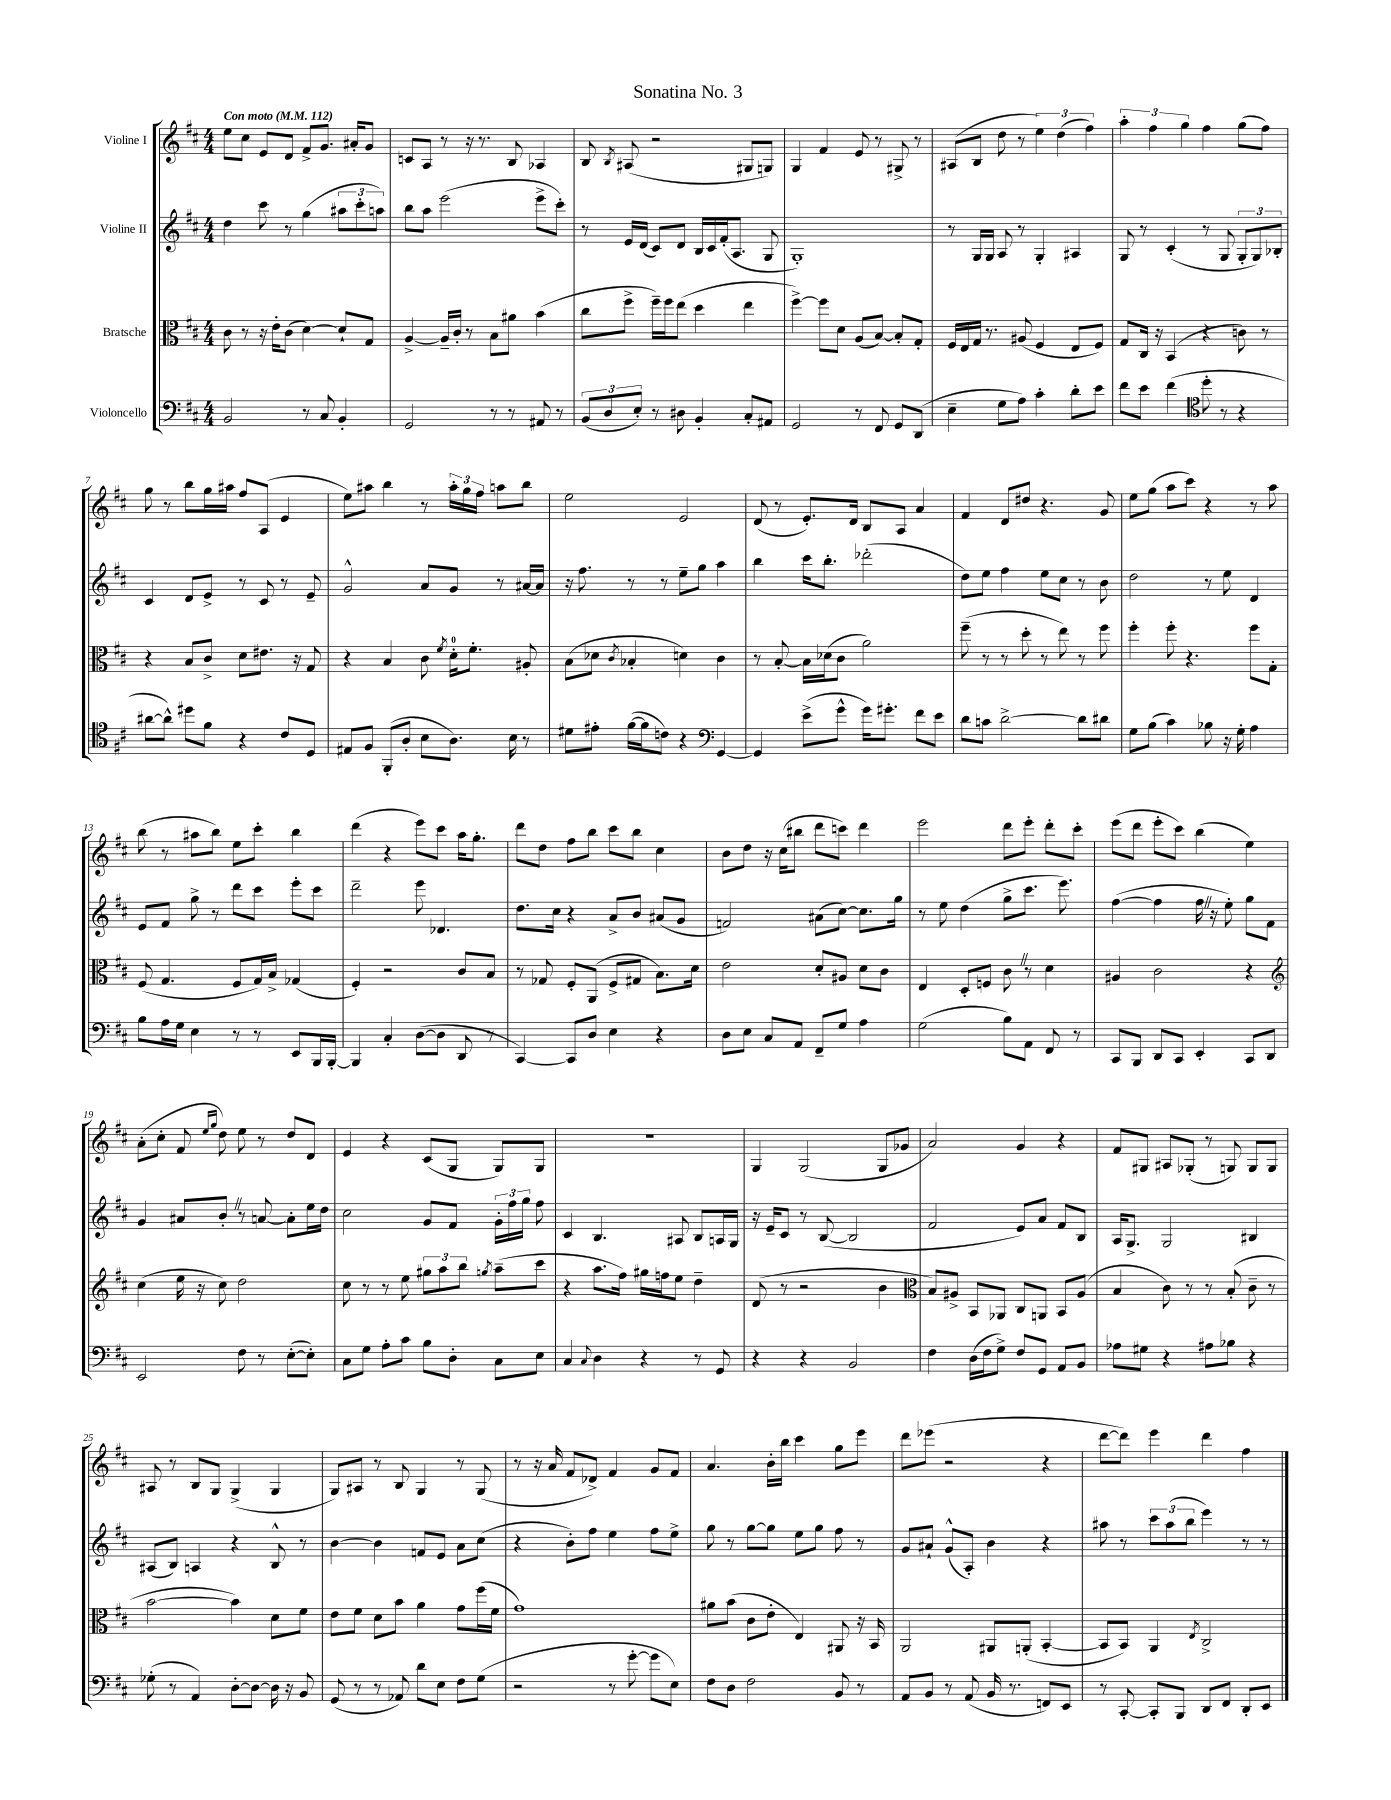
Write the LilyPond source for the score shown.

\header { title = "Sonatina No. 3" }
<<
\new StaffGroup <<
\new Staff = "s0" \with { instrumentName = "Violine I" } {
    \clef treble \key d \major \numericTimeSignature \time 4/4 \tempo "Con moto" 4 = 112
    \autoBeamOff e''8[ cis''8] e'8[ d'8] fis'8[-> g'8.] ais'16[-. g'8] |
    c'8[ a8] r8 r16 r8. b8 aes4 |
    b8 \acciaccatura { b8 } ais8( r2 gis8[ g8]) |
    g4 fis'4 e'8 r8 gis8-> r8 |
    ais8[( b8] d''8 r8 \tuplet 3/2 { e''4) d''4( fis''4) } |
    \tuplet 3/2 { a''4-. fis''4 g''4 } fis''4 g''8[( fis''8]) |
    g''8 r8 b''8[ g''16 ais''16] fis''8[ a8]( e'4 |
    e''8[) ais''8] b''4 r8 \tuplet 3/2 { ais''16[-. g''16 fis''16] } a''8[ b''8] |
    e''2 e'2 |
    d'8( r8 e'8.[-.) d'16] b8[ a8] a'4 |
    fis'4 d'8[ dis''8] r4. g'8 |
    e''8[ g''8]( a''8[ cis'''8]) r4 r8 a''8 |
    b''8( r8 ais''8[ b''8]) e''8[ cis'''8]-. b''4 |
    d'''4( r4 e'''8[) cis'''8] a''16[ g''8.]-. |
    d'''8[ d''8] fis''8[ b''8] cis'''8[ b''8] cis''4 |
    b'8[ d''8] r16 cis''16[( bis''8] d'''8[ c'''8]) d'''4 |
    e'''2 d'''8[ e'''8]-. d'''8[-. cis'''8]-. |
    e'''8[( d'''8] e'''8[-. cis'''8]) b''4( e''4) |
    a'8[-.( cis''8]-. fis'8 \grace { e''16[ g''16] } d''8) e''8 r8 d''8[ d'8] |
    e'4 r4 cis'8[( g8] g8[) g8] |
    r1 |
    g4 g2( g8[ ges'8] |
    a'2) g'4 r4 |
    fis'8[ gis8] ais8[ ges8]-.( r8 g8) g8[ g8] |
    ais8 r8 b8[ g8] g4->( g4 |
    g8[) ais8] r8 b8 g4 r8 g8( |
    r8 r16 a'16 fis'8[ des'8]->) fis'4 g'8[ fis'8] |
    a'4. b'16[-. b''16] cis'''4 g''8[ e'''8] |
    d'''8[ ees'''8]( r2 r4 |
    d'''8[~ d'''8]) e'''4 d'''4 fis''4 \bar "|." |
}
\new Staff = "s1" \with { instrumentName = "Violine II" } {
    \clef treble \key d \major \numericTimeSignature \time 4/4
    \autoBeamOff d''4 cis'''8 r8 g''4( \tuplet 3/2 { ais''8[ cis'''8-. a''8]) } |
    b''8[ a''8] e'''2( e'''8[-> cis'''8]-.) |
    r8 e'16[ d'16]( cis'8[) d'8] b16[ cis'16 fis'16-.( a8.] g8 |
    g1-.) |
    r8 g16[ g16] a8 r8 g4-. ais4 |
    g8 r8 cis'4-.( r8 g8 \tuplet 3/2 { g8[-. g8) bes8]-. } |
    cis'4 d'8[ e'8]-> r8 cis'8 r8 e'8-- |
    g'2-^ a'8[ g'8] r8 ais'16[~ ais'16] |
    r16 fis''8. r8 r8 e''8[-- g''8] a''4 |
    b''4 cis'''16[ b''8.]-. des'''2-.( |
    d''8[) e''8] fis''4 e''8[ cis''8] r8 b'8 |
    d''2 r8 e''8 d'4 |
    e'8[ fis'8] g''8-> r8 d'''8[ cis'''8] e'''8[-. cis'''8] |
    d'''2-- e'''8 des'4. |
    d''8.[ cis''16] r4 a'8[-> b'8] ais'8[( g'8] |
    f'2) ais'8[( cis''8]~) cis''8.[ g''16] |
    r8 e''8 d''4( g''8[-> cis'''8.] e'''8.) |
    fis''4~( fis''4 fis''16 \once \override BreathingSign.text = \markup { \musicglyph "scripts.caesura.straight" } \breathe r16 e''8-.) g''8[ fis'8] |
    g'4 ais'8[ b'8]-. \once \override BreathingSign.text = \markup { \musicglyph "scripts.caesura.straight" } \breathe r8 a'8~ a'8[-. e''16 d''16] |
    cis''2 g'8[ fis'8] \tuplet 3/2 { g'16[-. fis''16 g''16] } fis''8 |
    cis'4 b4. ais8 b8[ a16 g16] |
    r16 e'16[-- cis'8] r8 b8~( b2 |
    fis'2 e'8[) a'8] fis'8[ b8] |
    a16[ g8.]-> g2 bis4 |
    ais8[( b8]) a4 r4 b8-^ r8 |
    b'4~ b'4 f'8[ e'8] a'8[ cis''8]( |
    r4 b'8[-.) fis''8] e''4 fis''8[ e''8]-> |
    g''8 r8 g''8[~ g''8] e''8[ g''8] fis''8 r8 |
    g'8[ ais'8]-! g'8[-^( a8]-.) b'4 r4 |
    ais''8 r8 \tuplet 3/2 { cis'''8[ ais''8( b''8] } e'''4) r8 r8 \bar "|." |
}
\new Staff = "s2" \with { instrumentName = "Bratsche" } {
    \clef alto \key d \major \numericTimeSignature \time 4/4
    \autoBeamOff cis'8 r8 r16 e'16[-. cis'8]( d'4~) d'8[-! g8] |
    a4~-> a16[-- cis'16]-. r8 b8[ ais'8] b'4( |
    cis''8[ fis''8]-> fis''16[--) fis''16 e''8]( d''4 e''4 |
    fis''4~->) fis''8[ d'8] a8[( b8]~) b8[-. g8]-. |
    fis16[ e16 g16] r8. ais8( fis4 e8[ fis8]) |
    g8[ cis16] r16 b,4( r4 c'8) r8 |
    r4 b8[ cis'8]-> d'8[ eis'8.] r16 g8 |
    r4 b4 cis'8 \acciaccatura { fis'8 } d'16[-0-. fis'8.]-. ais8-. |
    b8[( des'8] \acciaccatura { cis'8 } bes4-. d'4) cis'4 |
    r8 b8~-. b16[ des'16( cis'8] a'2) |
    fis''8--( r8 r8 d''8-. r8 e''8) r8 fis''8 |
    fis''4-. fis''8-. r4. fis''8[ g8]-. |
    fis8( g4. fis8[ g16) b16]-> ges4( |
    fis4-.) r2 cis'8[ b8] |
    r8 ges8 fis8[-. a,8]( fis8[-> gis8] b8.[) d'16] |
    e'2 d'8[-. ais8] d'8[ cis'8] |
    e4 d8[-. f8] cis'8 \once \override BreathingSign.text = \markup { \musicglyph "scripts.caesura.straight" } \breathe r8 d'4 |
    ais4 cis'2 r4 |
    \clef treble cis''4( e''16 r16 cis''8) d''2 |
    cis''8 r8 r8 e''8 \tuplet 3/2 { gis''8[ a''8 b''8] } \acciaccatura { g''8 } a''8[--( cis'''8] |
    r4 a''8.[ fis''16]) gis''16[ f''16 e''8] d''4-- |
    d'8( r8 r2 b'4 |
    \clef alto b8[) ais8]-> b,8[ aes,8] cis8[ a,8] b,8[ ais8]( |
    b4 cis'8) r8 r8 b8-.( cis'8-- r8 |
    b'2~ b'4) d'8[ fis'8] |
    e'8[ fis'8] d'8[ b'8] a'4 g'8[ fis''16( fis'16] |
    g'1) |
    ais'8[ b'8]( cis'8[ e'8]-. e4) ais,8 r16 b,16 |
    a,2 ais,8[ a,8]-.( b,4~-. |
    b,8[ b,8]) a,4 \acciaccatura { e8 } cis2-> \bar "|." |
}
\new Staff = "s3" \with { instrumentName = "Violoncello" } {
    \clef bass \key d \major \numericTimeSignature \time 4/4
    \autoBeamOff b,2 r8 cis8 b,4-. |
    g,2 r8 r8 ais,8 r8 |
    \tuplet 3/2 { b,8[( d8 e8]-.) } r8 dis8 b,4-. cis8[-. ais,8] |
    g,2 r8 fis,8 g,8[ d,8]( |
    e4-- g8[ a8]) cis'4-. d'8[-. e'8] |
    fis'8[ e'8] fis'4( \clef tenor d''8-. r8 r4 |
    ais'8[~ ais'8]-^) dis''8[ fis'8] r4 cis'8[ d8] |
    eis8[ fis8] fis,8[-.( a8]-. b8[ a8.]) b16 r8 |
    dis'8[ eis'8]-. fis'16[~( fis'16 c'8]) r4 \clef bass g,4~ |
    g,4 e'8[->( g'8]-^ g'16[) gis'8.]-. fis'8[ e'8] |
    d'8[ c'8] d'2~-> d'8[ dis'8] |
    g8[ b8]( cis'4) bes8 r16 g16-. a4 |
    b8[ a16 g16] e4 r8 r8 e,8[ b,,16 b,,16]~-. |
    b,,4 cis4-. d8[~( d8] d,8 r8 |
    cis,4~) cis,8[ d8] e4 r4 |
    d8[ e8] cis8[ a,8] fis,8[-- g8] a4 |
    g2( b8[) a,8] fis,8 r8 |
    cis,8[ b,,8] d,8[ cis,8] e,4-. cis,8[ d,8] |
    e,2 fis8 r8 e8[~-.( e8]-.) |
    cis8[ g8] a8[-. cis'8] b8[ d8]-. cis8[ e8] |
    cis4 \appoggiatura { cis8 } d4 r4 r8 g,8 |
    r4 r4 b,2 |
    fis4 d16[( fis16 g8]->) fis8[ g,8] a,8[ b,8] |
    aes8[ gis8] r4 ais8[ bes8] r4 |
    ges8-.( r8 a,4) d8[~-. d8]~ d16 r16 b,8 |
    g,8( r8 r8 aes,8) d'8[ e8] fis8[ g8]( |
    r2 r8 g'8~-. g'8[ e8]) |
    fis8[ d8] fis2 b,8 r8 |
    a,8[ b,8] r8 a,8( b,16 r8. f,8[) e,8] |
    r8 cis,8~-. cis,8[-. b,,8] d,8[ fis,8] d,8[-. e,8] \bar "|." |
}
>>
>>
